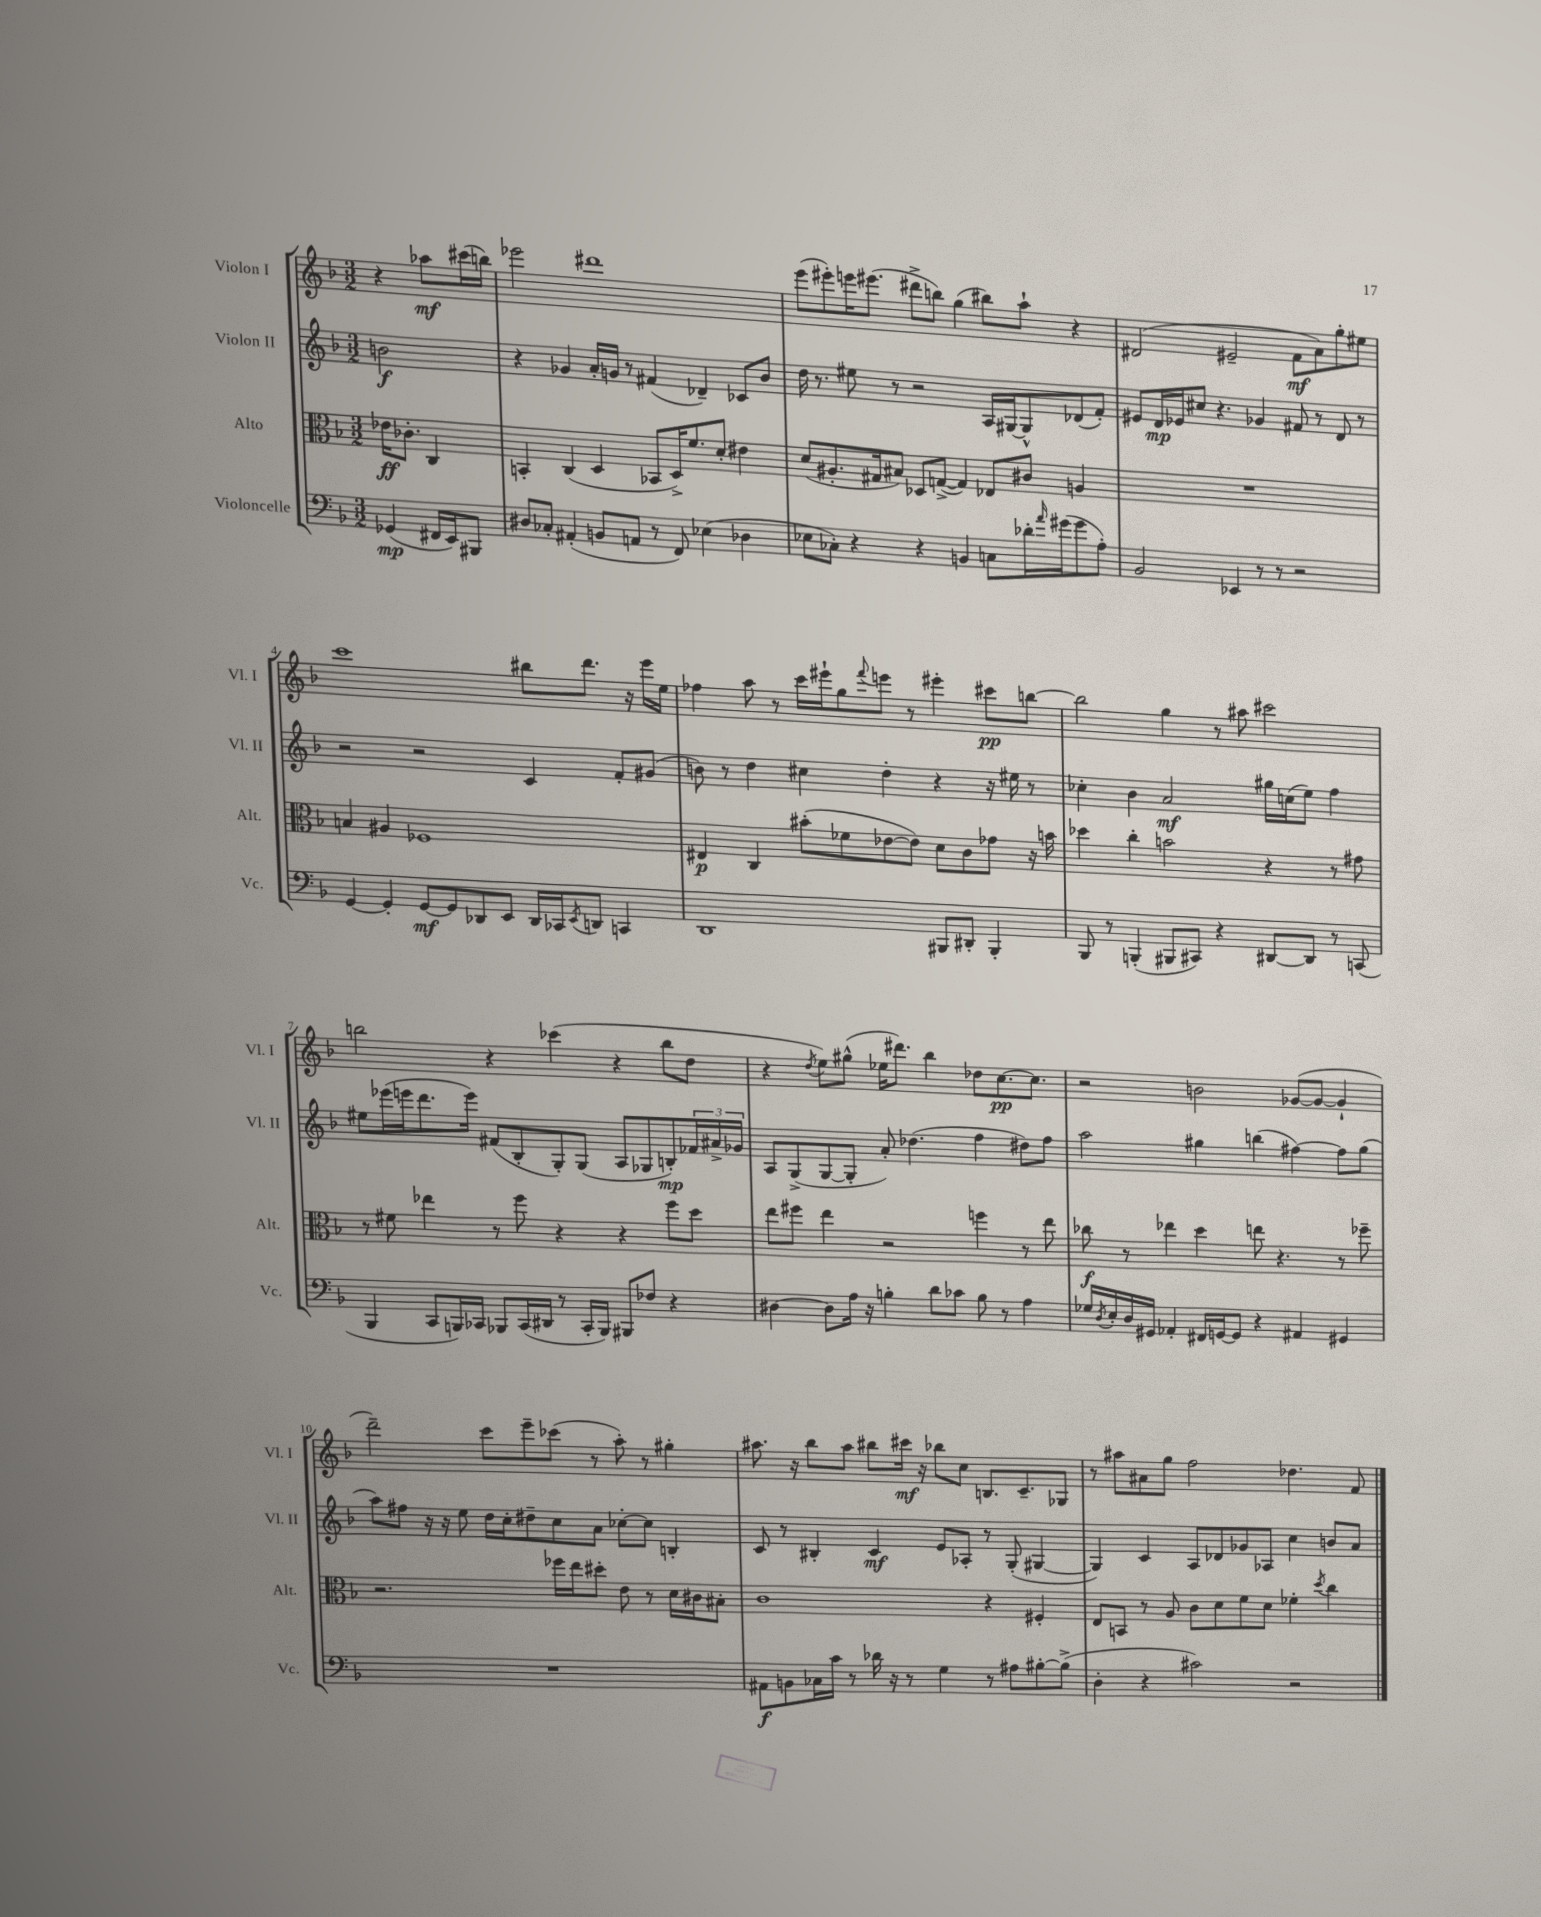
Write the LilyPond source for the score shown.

<<
\new StaffGroup <<
\new Staff = "s0" \with { instrumentName = "Violon I" shortInstrumentName = "Vl. I" } {
    \clef treble \key f \major \numericTimeSignature \time 3/2 \partial 2
    r4 aes''8\mf cis'''16( b''16) |
    ees'''2 dis'''1 |
    e'''8( eis'''8-.) e'''16 eis'''8.( dis'''8-> b''8) g''4( bis''8) a''8-! r4 |
    dis'2( eis'2-- f'8\mf a'8) g''8-. eis''8 |
    c'''1 bis''8 d'''8. r16 e'''16 e''16 |
    fes''4 a''8 r8 c'''16 eis'''16-! g''8 \appoggiatura { f'''8 } e'''8 r8 eis'''4-. cis'''8\pp b''8~ |
    b''2 g''4 r8 ais''8 cis'''2 |
    b''2 r4 ces'''4( r4 b''8 d''8 |
    r4 \acciaccatura { d''8 } e''8) gis''8-^( ees''16 dis'''8.) bes''4 des''8 c''8.~\pp c''8. |
    r2 b'2 ges'8~( ges'8~ ges'4-! |
    d'''2--) c'''8 e'''8-- ces'''8( r8 a''8-.) r8 gis''4-. |
    ais''8. r16 bes''8 ais''8 bis''8 cis'''16\mf r16 bes''8 c''8 b8. c'8.-- ges8 |
    r8 ais''8 ais'8 g''8 f''2 des''4. f'8 \bar "|." |
}
\new Staff = "s1" \with { instrumentName = "Violon II" shortInstrumentName = "Vl. II" } {
    \clef treble \key f \major \numericTimeSignature \time 3/2 \partial 2
    b'2\f |
    r4 ges'4 a'16-. g'16 r8 fis'4( des'4--) ces'8 bes'8 |
    d''16 r8. eis''8 r8 r2 a16 gis16~ gis8-^ des'8( f'8-.) |
    eis'8 d'16\mp ees'16 cis''8 r4. ges'4 fis'8 r8 d'8 r8 |
    r2 r2 c'4 f'8-. gis'8( |
    b'8) r8 d''4 cis''4 d''4-. r4 r16 eis''16 r8 |
    ces''4-. bes'4 a'2\mf gis''16 c''16( e''8) f''4 |
    eis''8 ees'''16( e'''16 d'''8. e'''16) fis'8( bes8-. g8-.) g8( a8 ges8 b8-.\mp) \tuplet 3/2 { fes'16 ais'16-> ges'16 } |
    a8 g8->( g8~ g8-. a'8-.) des''4.( f''4 dis''8) f''8 |
    a''2 gis''4 b''4( fis''4~) fis''8 gis''8( |
    a''8) fis''8 r16 r16 e''8 d''16 c''16-. dis''8-- c''8 a'8 ces''8~-. ces''8 b4-. |
    c'8 r8 bis4-. c'4\mf e'8 aes8-. r8 g8-.( gis4~ |
    gis4) c'4 a8 des'8 ges'8 aes8 c''4 b'8 a'8 \bar "|." |
}
\new Staff = "s2" \with { instrumentName = "Alto" shortInstrumentName = "Alt." } {
    \clef alto \key f \major \numericTimeSignature \time 3/2 \partial 2
    ees'16\ff ces'8.-. c4 |
    b,4-. c4( d4 bes,8 d16->) f'8. d'8-. eis'4 |
    d'8( ais8.-. gis16 bis8) des8 g8~->( g4) ees8 cis'8 a4 |
    R1. |
    b4 ais4 fes1 |
    eis4\p c4 bis'8-.( fes'8 ees'8~ ees'8) d'8 c'8 ges'8 r16 b'16 |
    des''4 c''4-. b'2 r4 r8 gis'8 |
    r8 fis'8 ees''4 r8 f''8 r4 r4 f''8 d''8 |
    e''8 fis''8 e''4 r2 f''4 r8 e''8 |
    ces''8\f r8 ees''4 d''4 e''8 r4. r8 fes''8-- |
    r2. fes''16 e''16 dis''8-. e'8 r8 d'16 cis'16 bis8-. |
    c'1 r4 fis4-. |
    e8 b,8 r8 a8 c'8 d'8 f'8 d'8 fes'4-. \acciaccatura { d''8 } c''4 \bar "|." |
}
\new Staff = "s3" \with { instrumentName = "Violoncelle" shortInstrumentName = "Vc." } {
    \clef bass \key f \major \numericTimeSignature \time 3/2 \partial 2
    ges,4\mp( fis,16 e,16) bis,,8 |
    dis8 ces8-. ais,4-.( b,8 a,8 r8 f,8) ees4( des4 |
    ees8 ces8-.) r4 r4 b,4 c8 des'16-. \grace { a'16 } gis'16( gis'8 a8-.) |
    bes,2 ees,4 r8 r8 r2 |
    g,4~ g,4-. g,8~\mf g,8 des,8 e,8 des,16 ces,16 \acciaccatura { e,8 } d,8 c,4 |
    d,1 bis,,8 dis,8-. bis,,4-. |
    bes,,8 r8 b,,4-.( bis,,8 cis,8) r4 dis,8~ dis,8 r8 c,8( |
    bes,,4 c,8 b,,16) ces,16 bes,,8 ces,16( dis,16 r8 ces,16-. bes,,16) bis,,8 fes8 r4 |
    dis4~ dis8 a16 r16 b4-. d'8 ces'8 b8 r8 a4 |
    ges16 \acciaccatura { d8 } e16-. d16 gis,16 aes,4-. fis,16 g,16~ g,8 r4 ais,4 gis,4 |
    R1. |
    ais,8\f b,8 ces16 c'16 r8 des'16 r16 r8 g4 r8 ais8 bis8~-. bis8->( |
    d4-. r4 cis'2) r2 \bar "|." |
}
>>
>>
